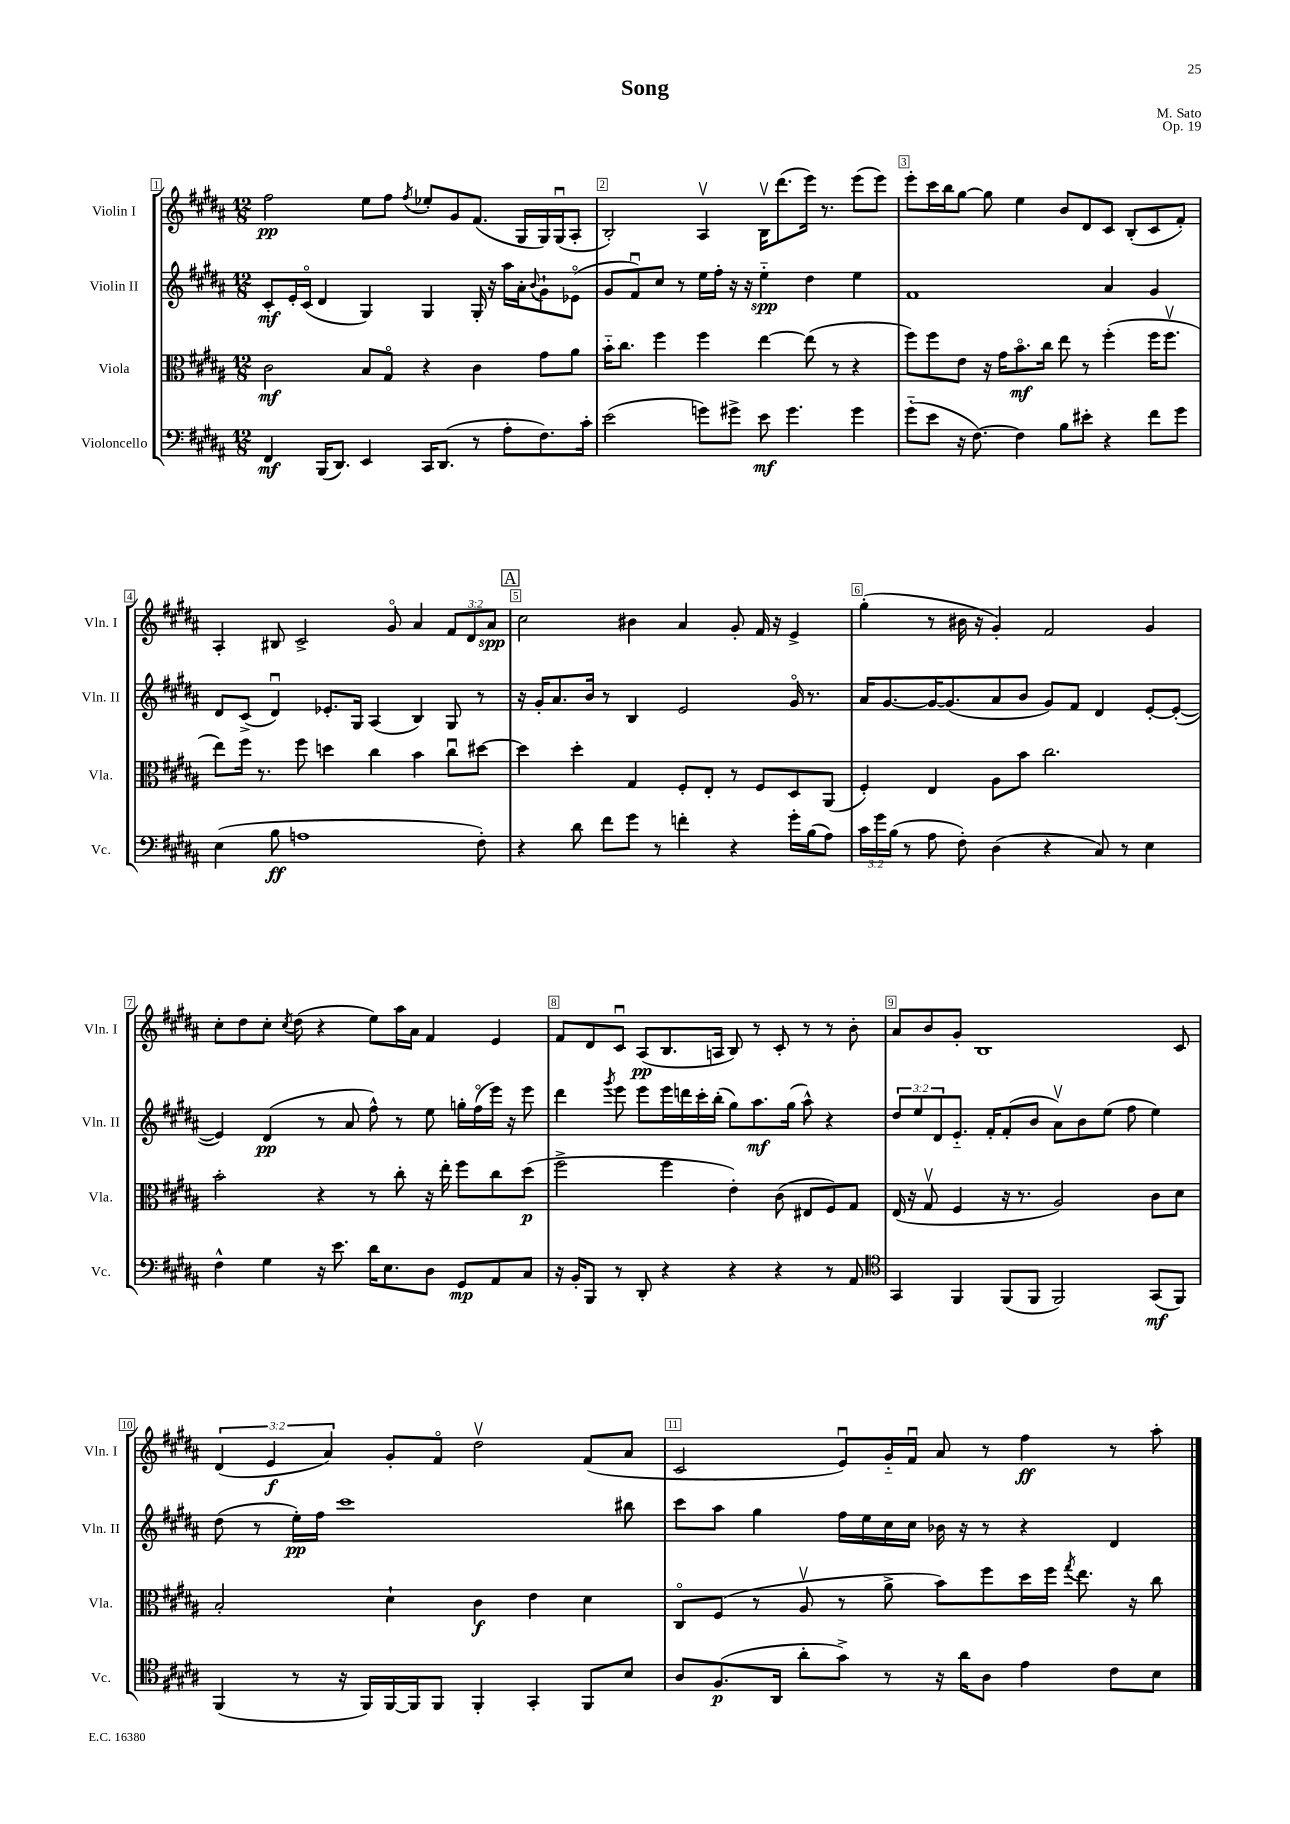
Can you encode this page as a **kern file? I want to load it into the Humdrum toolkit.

**kern	**dynam	**kern	**dynam	**kern	**dynam	**kern	**dynam
*part4	*part4	*part3	*part3	*part2	*part2	*part1	*part1
*staff4	*staff4	*staff3	*staff3	*staff2	*staff2	*staff1	*staff1
*I"Violoncello	*	*I"Viola	*	*I"Violin II	*	*I"Violin I	*
*I'Vc.	*	*I'Vla.	*	*I'Vln. II	*	*I'Vln. I	*
*clefF4	*	*clefC3	*	*clefG2	*	*clefG2	*
*k[f#c#g#d#a#]	*	*k[f#c#g#d#a#]	*	*k[f#c#g#d#a#]	*	*k[f#c#g#d#a#]	*
*M12/8	*	*M12/8	*	*M12/8	*	*M12/8	*
=1	=1	=1	=1	=1	=1	=1	=1
4FF#/	mf	2c#\	mf	8c#'/L	mf	2ff#\	pp
.	.	.	.	16e'/L	.	.	.
.	.	.	.	(16c#/JJ	.	.	.
(16BBB/KL	.	.	.	4d#/	.	.	.
8.DD#/J)	.	.	.	.	.	.	.
4EE/	.	8B/L	.	4G#/)	.	8ee\L	.
.	.	8G#/J	.	.	.	8ff#\J	.
.	.	.	.	.	.	8qff#/	.
16CC#/KL	.	4r	.	4G#/	.	8ee-X'/L	.
(8.DD#/J	.	.	.	.	.	.	.
.	.	.	.	.	.	8g#/	.
8r	.	4c#\	.	16G#'/	.	(8.f#/J	.
.	.	.	.	16r	.	.	.
8A#'\L	.	.	.	16aa#\LL	.	.	.
.	.	.	.	16a#'\J	.	16G#/LL	.
.	.	.	.	8qqb/	.	.	.
8.F#\)	.	8g#\L	.	8g#`\	.	16G#/)	.
.	.	.	.	.	.	(16G#u/J	.
.	.	8a#\J	.	(8e-X\J	.	8A#'/J	.
16c#'\Jk	.	.	.	.	.	.	.
=2	=2	=2	=2	=2	=2	=2	=2
(2e\	.	16b\KL	.	8g#/L	.	2B'/)	.
.	.	8.cc#\J	.	.	.	.	.
.	.	.	.	8f#u/)	.	.	.
.	.	4ff#\	.	8cc#/J	.	.	.
.	.	.	.	8r	.	.	.
8gn\L)	.	4ff#\	.	16ee\LL	.	4A#v/	.
.	.	.	.	16ff#'\JJ	.	.	.
8g#X^\J	.	.	.	16r	.	.	.
.	.	.	.	16r	.	.	.
8e\	mf	[4ee\	.	4ee\	spp	16Bv\KL	.
.	.	.	.	.	.	(8.ddd#\	.
4.g#\	.	.	.	.	.	.	.
.	.	(8ee\]	.	4dd#\	.	16eee\Jk)	.
.	.	.	.	.	.	8.r	.
.	.	8r	.	.	.	.	.
4g#\	.	4r	.	4ee\	.	(8eee\L	.
.	.	.	.	.	.	8eee\J)	.
=3	=3	=3	=3	=3	=3	=3	=3
(8g#\L	.	8ff#\L)	.	1f#	.	8eee'\L	.
8e\J	.	8ff#\	.	.	.	16ccc#\L	.
.	.	.	.	.	.	16bb\J	.
16r	.	8e\J	.	.	.	[8gg#\J	.
[8.F#\)	.	.	.	.	.	.	.
.	.	16r	.	.	.	8gg#\]	.
.	.	16g#\KL	.	.	.	.	.
4F#\]	.	8.b\	mf	.	.	4ee\	.
.	.	16cc#\Jk	.	.	.	.	.
8B\L	.	8ee\	.	.	.	8b/L	.
8e#X'\J	.	8r	.	.	.	8d#/	.
4r	.	(4ff#'\	.	4a#/	.	8c#/J	.
.	.	.	.	.	.	(8B'/L	.
8f#\L	.	16ff#\KL	.	4g#/	.	8c#/	.
.	.	8.ff#v\J	.	.	.	.	.
8g#\J	.	.	.	.	.	8f#'/J)	.
!!LO:LB:g=z
=4	=4	=4	=4	=4	=4	=4	=4
(4E\	.	8ee\L)	.	8d#/L	.	4A#'/	.
.	.	16ff#\Jk	.	(8c#^/J	.	.	.
.	.	8.r	.	.	.	.	.
8B\	ff	.	.	4d#u/)	.	8B#X/	.
1An	.	8ff#\	.	.	.	2c#^/	.
.	.	4ddn\	.	8.e-X'/L	.	.	.
.	.	.	.	16G#/Jk	.	.	.
.	.	4cc#\	.	(4A#/	.	.	.
.	.	.	.	.	.	8g#/	.
.	.	4b\	.	4B/)	.	4a#/	.
.	.	8cc#u\L	.	8G#/	.	12f#/L	.
.	.	.	.	.	.	12d#/	.
8F#'\)	.	[8dd#X\J	.	8r	.	.	.
.	.	.	.	.	.	12a#/J	spp
!!LO:REH:place=s1:t=A
=5	=5	=5	=5	=5	=5	=5	=5
4r	.	4dd#\]	.	16r	.	2cc#\	.
.	.	.	.	16g#'/KL	.	.	.
.	.	.	.	8.a#/	.	.	.
8d#\	.	4dd#'\	.	.	.	.	.
.	.	.	.	16b/Jk	.	.	.
8f#\L	.	.	.	8r	.	.	.
8g#\J	.	4G#/	.	4B/	.	4b#X\	.
8r	.	.	.	.	.	.	.
4fn'\	.	8F#'/L	.	2e/	.	4a#/	.
.	.	8E'/J	.	.	.	.	.
4r	.	8r	.	.	.	8g#'/	.
.	.	8F#/L	.	.	.	16f#/	.
.	.	.	.	.	.	16r	.
16g#'\LL	.	8D#/	.	16g#/	.	4e^/	.
(16B\J	.	.	.	8.r	.	.	.
8A#\J)	.	(8AA#/J	.	.	.	.	.
=6	=6	=6	=6	=6	=6	=6	=6
24c#\LL	.	4F#'/)	.	16a#/KL	.	(4gg#'\	.
24g#\	.	.	.	.	.	.	.
.	.	.	.	[8.g#/	.	.	.
(24B\JJ	.	.	.	.	.	.	.
8r	.	.	.	.	.	.	.
8A#\	.	4E/	.	16g#/K_	.	8r	.
.	.	.	.	(8.g#/]	.	.	.
8F#'\)	.	.	.	.	.	16b#X\	.
.	.	.	.	.	.	16r	.
(4D#\	.	8A#\L	.	8a#/	.	4g#'/)	.
.	.	8b\J	.	8b/J	.	.	.
4r	.	2.cc#\	.	8g#/L)	.	2f#/	.
.	.	.	.	8f#/J	.	.	.
8C#/)	.	.	.	4d#/	.	.	.
8r	.	.	.	.	.	.	.
4E\	.	.	.	[8e'/L	.	4g#/	.
.	.	.	.	(8e'/J_	.	.	.
!!LO:LB:g=z
=7	=7	=7	=7	=7	=7	=7	=7
4F#^^\	.	2b'\	.	4e/])	.	8cc#'\L	.
.	.	.	.	.	.	8dd#\	.
4G#\	.	.	.	(4d#/	pp	8cc#'\J	.
.	.	.	.	.	.	8qcc#/	.
.	.	.	.	.	.	(8dd#\	.
16r	.	4r	.	8r	.	4r	.
8.e\	.	.	.	.	.	.	.
.	.	.	.	8a#/	.	.	.
16d#\KL	.	8r	.	8ff#^^\)	.	8ee\L)	.
8.E\	.	.	.	.	.	.	.
.	.	8cc#'\	.	8r	.	16aa#\L	.
.	.	.	.	.	.	16a#\JJ	.
8D#\J	.	16r	.	8ee\	.	4f#/	.
.	.	16ee'\	.	.	.	.	.
8GG#/L	mp	8ff#\L	.	16ggn'\LL	.	.	.
.	.	.	.	(16ff#\	.	.	.
8AA#/	.	8cc#\	.	16eee\JJ)	.	4e/	.
.	.	.	.	16r	.	.	.
8C#/J	.	(8dd#\J	p	8eee\	.	.	.
=8	=8	=8	=8	=8	=8	=8	=8
16r	.	2ff#^\	.	4ddd#\	.	8f#/L	.
16BB'/KL	.	.	.	.	.	.	.
8BBB/J	.	.	.	.	.	8d#/	.
.	.	.	.	8qggg#/	.	.	.
8r	.	.	.	8eee\	.	8c#u/J	.
8DD#'/	.	.	.	8eee\L	.	(8A#/L	pp
4r	.	4ff#\	.	16eee\L	.	8.B/	.
.	.	.	.	16dddn\	.	.	.
.	.	.	.	16ccc#'\	.	.	.
.	.	.	.	(16bb'\JJ	.	16An/Jk	.
4r	.	4e'\)	.	8gg#\L)	.	8B/)	.
.	.	.	.	8.aa#\	mf	8r	.
4r	.	(8c#\	.	.	.	8c#'/	.
.	.	.	.	(16gg#\Jk	.	.	.
.	.	8E#X/L	.	8aa#^^\)	.	8r	.
8r	.	8F#/)	.	4r	.	8r	.
8AA#/	.	8G#/J	.	.	.	8b'\	.
=9	=9	=9	=9	=9	=9	=9	=9
*clefC4	*	*	*	*	*	*	*
4GG#/	.	(16E/	.	12dd#/L	.	8a#/L	.
.	.	16r	.	.	.	.	.
.	.	.	.	12ee/	.	.	.
.	.	8G#v/	.	.	.	8b/	.
.	.	.	.	12d#/	.	.	.
4FF#/	.	4F#/	.	8.e/J	.	8g#'/J	.
.	.	.	.	.	.	1B	.
.	.	.	.	16f#'/KL	.	.	.
(8FF#/L	.	16r	.	(8f#'/	.	.	.
.	.	8.r	.	.	.	.	.
8FF#/J	.	.	.	8b/J	.	.	.
2FF#/)	.	2A#/)	.	8a#v\L)	.	.	.
.	.	.	.	8b\	.	.	.
.	.	.	.	(8ee\J	.	.	.
.	.	.	.	8ff#\	.	.	.
(8GG#/L	mf	8c#\L	.	4ee\)	.	.	.
8FF#/J)	.	8d#\J	.	.	.	8c#/	.
!!LO:LB:g=z
=10	=10	=10	=10	=10	=10	=10	=10
(4FF#/	.	2B'/	.	(8dd#\	.	(6d#/	.
.	.	.	.	8r	.	.	.
.	.	.	.	.	.	6e/	f
8r	.	.	.	16ee'\LL)	pp	.	.
.	.	.	.	16ff#\JJ	.	.	.
.	.	.	.	.	.	6a#/)	.
16r	.	.	.	1ccc#	.	.	.
16FF#/LL)	.	.	.	.	.	.	.
[16FF#/	.	4d#`\	.	.	.	8g#'/L	.
16FF#/J]	.	.	.	.	.	.	.
8FF#/J	.	.	.	.	.	8f#/J	.
4FF#'/	.	4c#\	f	.	.	2dd#v\	.
4GG#'/	.	4e\	.	.	.	.	.
8FF#/L	.	4d#\	.	.	.	(8f#/L	.
8B/J	.	.	.	8bb#X\	.	8a#/J	.
=11	=11	=11	=11	=11	=11	=11	=11
8A#/L	.	8C#/L	.	8ccc#\L	.	2c#/	.
(8.F#/	p	(8F#/J	.	8aa#\J	.	.	.
.	.	8r	.	4gg#\	.	.	.
16AA#/Jk	.	.	.	.	.	.	.
8a#'\L	.	8A#v/	.	.	.	.	.
8g#^\J)	.	8r	.	16ff#\LL	.	8eu/L)	.
.	.	.	.	16ee\	.	.	.
8r	.	8a#^\	.	16cc#\	.	16g#/L	.
.	.	.	.	16cc#\JJ	.	16f#u/JJ	.
16r	.	8b\L)	.	16b-X\	.	8a#/	.
16a#\KL	.	.	.	16r	.	.	.
8A#\J	.	8ff#\	.	8r	.	8r	.
4e\	.	16dd#\L	.	4r	.	4ff#\	ff
.	.	16ff#\JJ	.	.	.	.	.
.	.	8qgg#/	.	.	.	.	.
.	.	8.ee\	.	.	.	.	.
8c#\L	.	.	.	4d#/	.	8r	.
.	.	16r	.	.	.	.	.
8B\J	.	8cc#\	.	.	.	8aa#'\	.
==	==	==	==	==	==	==	==
*-	*-	*-	*-	*-	*-	*-	*-
